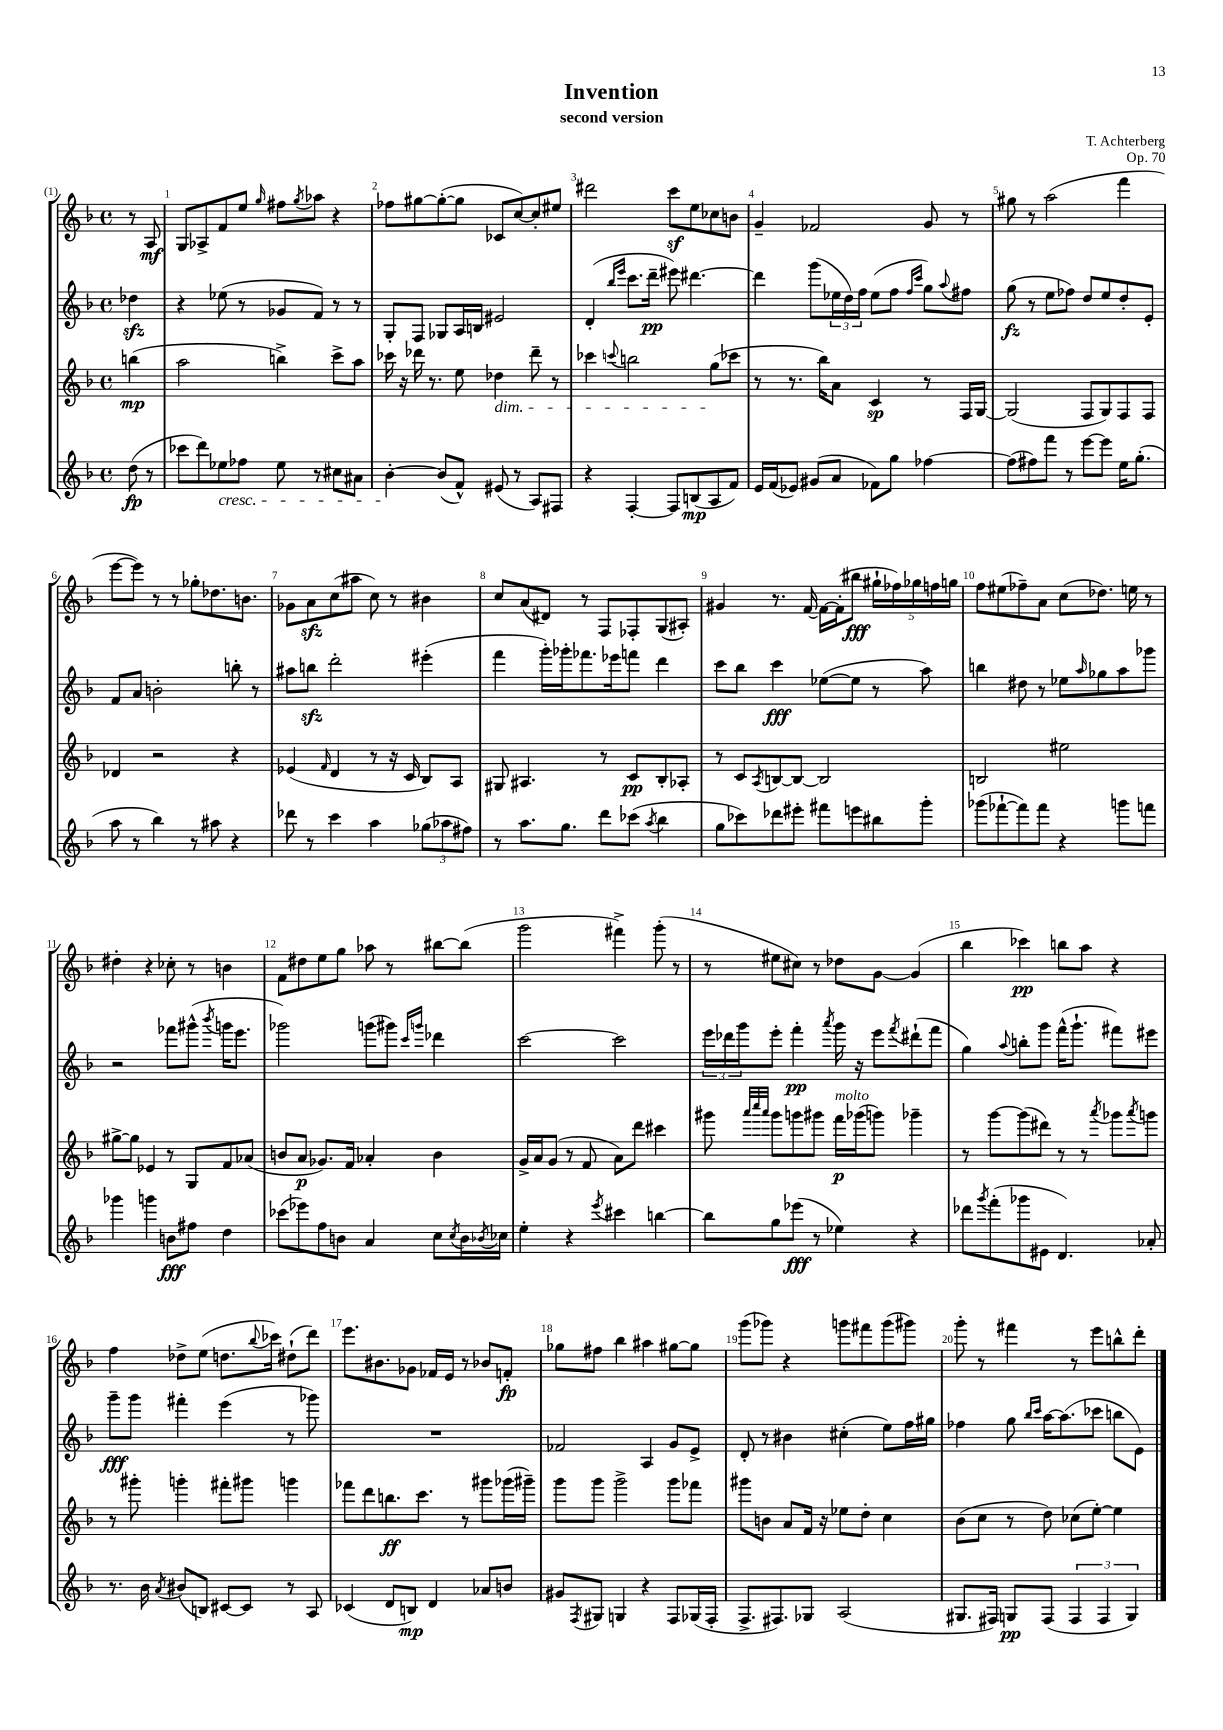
\header { title = "Invention" composer = "T. Achterberg" subtitle = "second version" opus = "Op. 70" }
<<
\new StaffGroup <<
\new Staff = "s0" {
    \clef treble \key f \major \defaultTimeSignature \time 4/4 \partial 4
    r8 a8\mf |
    g8 aes8-> f'8 e''8 \grace { g''16 } fis''8 \acciaccatura { g''8 } aes''8 r4 |
    fes''8 gis''8~ gis''8~-.( gis''8 ces'8 c''8~) c''8-. eis''8 |
    dis'''2 c'''8\sf e''8 ces''8 b'8 |
    g'4-- fes'2 g'8 r8 |
    gis''8 r8 a''2( f'''4 |
    e'''8~ e'''8) r8 r8 ges''8-. des''8. b'8. |
    ges'8 a'8\sfz c''8( ais''8 c''8) r8 bis'4 |
    c''8 a'8( dis'8) r8 f8 fes8-. g8( ais8-.) |
    gis'4 r8. f'16~ f'16~ f'16-.( bis''8\fff \tuplet 5/4 { gis''16-! fes''16) ges''16 f''16 g''16 } |
    f''8 eis''8( fes''8--) a'8 c''8( des''8.) e''16 r8 |
    dis''4-. r4 ces''8-. r8 b'4 |
    f'8 dis''8 e''8 g''8 aes''8 r8 bis''8~ bis''8( |
    g'''2 fis'''4->) g'''8-.( r8 |
    r8 eis''8 cis''8) r8 des''8 g'8~ g'4( |
    bes''4 ces'''4\pp) b''8 a''8 r4 |
    f''4 des''8-> e''8( d''8. \appoggiatura { bes''8 } ces'''16) dis''8-!( d'''8) |
    e'''8. bis'8. ges'8 fes'16 e'16 r8 bes'8 f'8-.\fp |
    ges''8 fis''8 bes''4 ais''4 gis''8~ gis''8 |
    g'''8( ges'''8) r4 g'''8 fis'''8 g'''8( gis'''8) |
    g'''8-. r8 fis'''4 r8 e'''8 b''8-^ d'''8-. \bar "|." |
}
\new Staff = "s1" {
    \clef treble \key f \major \defaultTimeSignature \time 4/4 \partial 4
    des''4\sfz |
    r4 ees''8( r8 ges'8 f'8) r8 r8 |
    g8-. f8 ges8 a16 b16 eis'2 |
    d'4-.( \grace { bes''16 e'''16 } c'''8. d'''16--\pp eis'''8) dis'''4.~ |
    dis'''4 g'''8( \tuplet 3/2 { ees''16 d''16) f''16 } ees''8( f''8 \grace { f''16 c'''16 } g''8) \appoggiatura { a''8 } fis''8 |
    g''8\fz( r8 e''8 fes''8) d''8 e''8 d''8-. e'8-. |
    f'8 a'8 b'2-. b''8-. r8 |
    ais''8 b''8\sfz d'''2-. eis'''4-.( |
    f'''4 g'''16-.) ges'''16-. fes'''8. ees'''16 f'''8 d'''4 |
    c'''8 bes''8 c'''4\fff ees''8~( ees''8 r8 a''8) |
    b''4 dis''8 r8 ees''8 \grace { a''16 } ges''8 a''8 ges'''8 |
    r2 fes'''8 gis'''8-^( \acciaccatura { bes'''8 } g'''16 e'''8. |
    ges'''2) g'''8( gis'''8) \grace { c'''16 g'''16 } des'''4 |
    c'''2~ c'''2 |
    \tuplet 3/2 { e'''16 des'''16 g'''16 } e'''8-. f'''4-.\pp \acciaccatura { a'''8 } g'''16 r16 e'''8 \acciaccatura { f'''8 } dis'''8-!( f'''8 |
    g''4) \appoggiatura { a''8 } b''8-. g'''8 f'''16-^( g'''8.-! fis'''8) eis'''8 |
    g'''8--\fff g'''8 fis'''4-. e'''4( r8 ges'''8) |
    R1 |
    fes'2 a4 g'8 e'8-> |
    d'8-. r8 bis'4 cis''4-.( e''8) f''16 gis''16 |
    fes''4 g''8 \grace { bes''16 c'''16 } a''16~ a''8.( ces'''8 b''8 e'8) \bar "|." |
}
\new Staff = "s2" {
    \clef treble \key f \major \defaultTimeSignature \time 4/4 \partial 4
    b''4\mp( |
    a''2 b''4->) c'''8-> a''8 |
    ces'''16 r16 des'''16 r8. e''8 des''4\dim des'''8-- r8 |
    ces'''4 \appoggiatura { c'''8 } b''2 g''8\!( ces'''8 |
    r8 r8. bes''16) a'8 c'4\sp r8 f16 g16~ |
    g2( f8 g8) f8 f8 |
    des'4 r2 r4 |
    ees'4( \grace { f'16 } d'4 r8 r16 c'16 bes8) a8 |
    gis8 ais4. r8 c'8\pp bes8-. aes8-. |
    r8 c'8 \acciaccatura { a8 } b8~ b8~ b2 |
    b2 eis''2 |
    gis''8~-> gis''8 ees'4 r8 g8 f'8 aes'8( |
    b'8 a'8\p ges'8.) f'16 aes'4-. b'4 |
    g'16-> a'16 g'8( r8 f'8 a'8) d'''8 cis'''4 |
    gis'''8 \grace { a'''32 c''''32 a'''32 } gis'''8 g'''8 gis'''8 f'''16\p^\markup { \italic "molto" } ges'''16( g'''8) ges'''4-- |
    r8 g'''8~ g'''8( dis'''8) r8 r8 \acciaccatura { a'''8 } ges'''8 \acciaccatura { a'''8 } g'''8 |
    r8 gis'''8-. g'''4-. fis'''8-. gis'''8 g'''4 |
    fes'''8 d'''8 b''8.\ff c'''8. r8 gis'''8 ges'''16( gis'''16--) |
    g'''8 g'''8 g'''2-> g'''8 fes'''8 |
    gis'''8 b'8 a'8 f'16 r16 ees''8 d''8-. c''4 |
    bes'8( c''8 r8 d''8) ces''8( e''8~-.) e''4 \bar "|." |
}
\new Staff = "s3" {
    \clef treble \key f \major \defaultTimeSignature \time 4/4 \partial 4
    d''8\fp( r8 |
    ces'''8 d'''8) ees''8\cresc fes''8 ees''8 r8 cis''8 ais'8 |
    bes'4~-.\! bes'8( f'8-^) eis'8( r8 a8) fis8 |
    r4 f4~-. f8 b8\mp( a8 f'8) |
    e'16 f'16( ees'8) gis'8( a'8 fes'8) g''8 fes''4~ |
    fes''8( fis''8) f'''8 r8 e'''8~ e'''8 e''16 g''8.-.( |
    a''8 r8 bes''4) r8 ais''8 r4 |
    des'''8 r8 c'''4 a''4 \tuplet 3/2 { ges''8( aes''8 fis''8) } |
    r8 a''8. g''8. d'''8 ces'''8( \acciaccatura { a''8 } bes''4 |
    g''8 ces'''8) des'''8 eis'''8-. fis'''8 e'''8 bis''8 g'''8-. |
    ges'''8( fes'''8~-! fes'''8) fes'''8 r4 g'''8 f'''8 |
    ges'''4 g'''4 b'8\fff fis''8 d''4 |
    ces'''8( ees'''8) f''8 b'8 a'4 c''8 \acciaccatura { c''8 } b'16 \acciaccatura { bes'8 } ces''16 |
    e''4-. r4 \acciaccatura { e'''8 } cis'''4 b''4~ |
    b''8 g''8 ees'''8\fff( r8 ees''4) r4 |
    des'''8 \acciaccatura { g'''8 } f'''8-.( ges'''8 eis'8 d'4.) aes'8-. |
    r8. bes'16 \acciaccatura { a'8 } bis'8( b8) cis'8~ cis'8 r8 a8 |
    ces'4( d'8 b8\mp) d'4 aes'8 b'8 |
    gis'8 \acciaccatura { f8 } gis8 g4 r4 f8 ges16( f16-. |
    f8.-> fis8.) ges8 a2( |
    gis8. fis16) g8\pp fis8( \tuplet 3/2 { fis4 fis4 g4) } \bar "|." |
}
>>
>>
\layout { \context { \Score \override BarNumber.break-visibility = ##(#f #t #t) barNumberVisibility = #all-bar-numbers-visible } }
